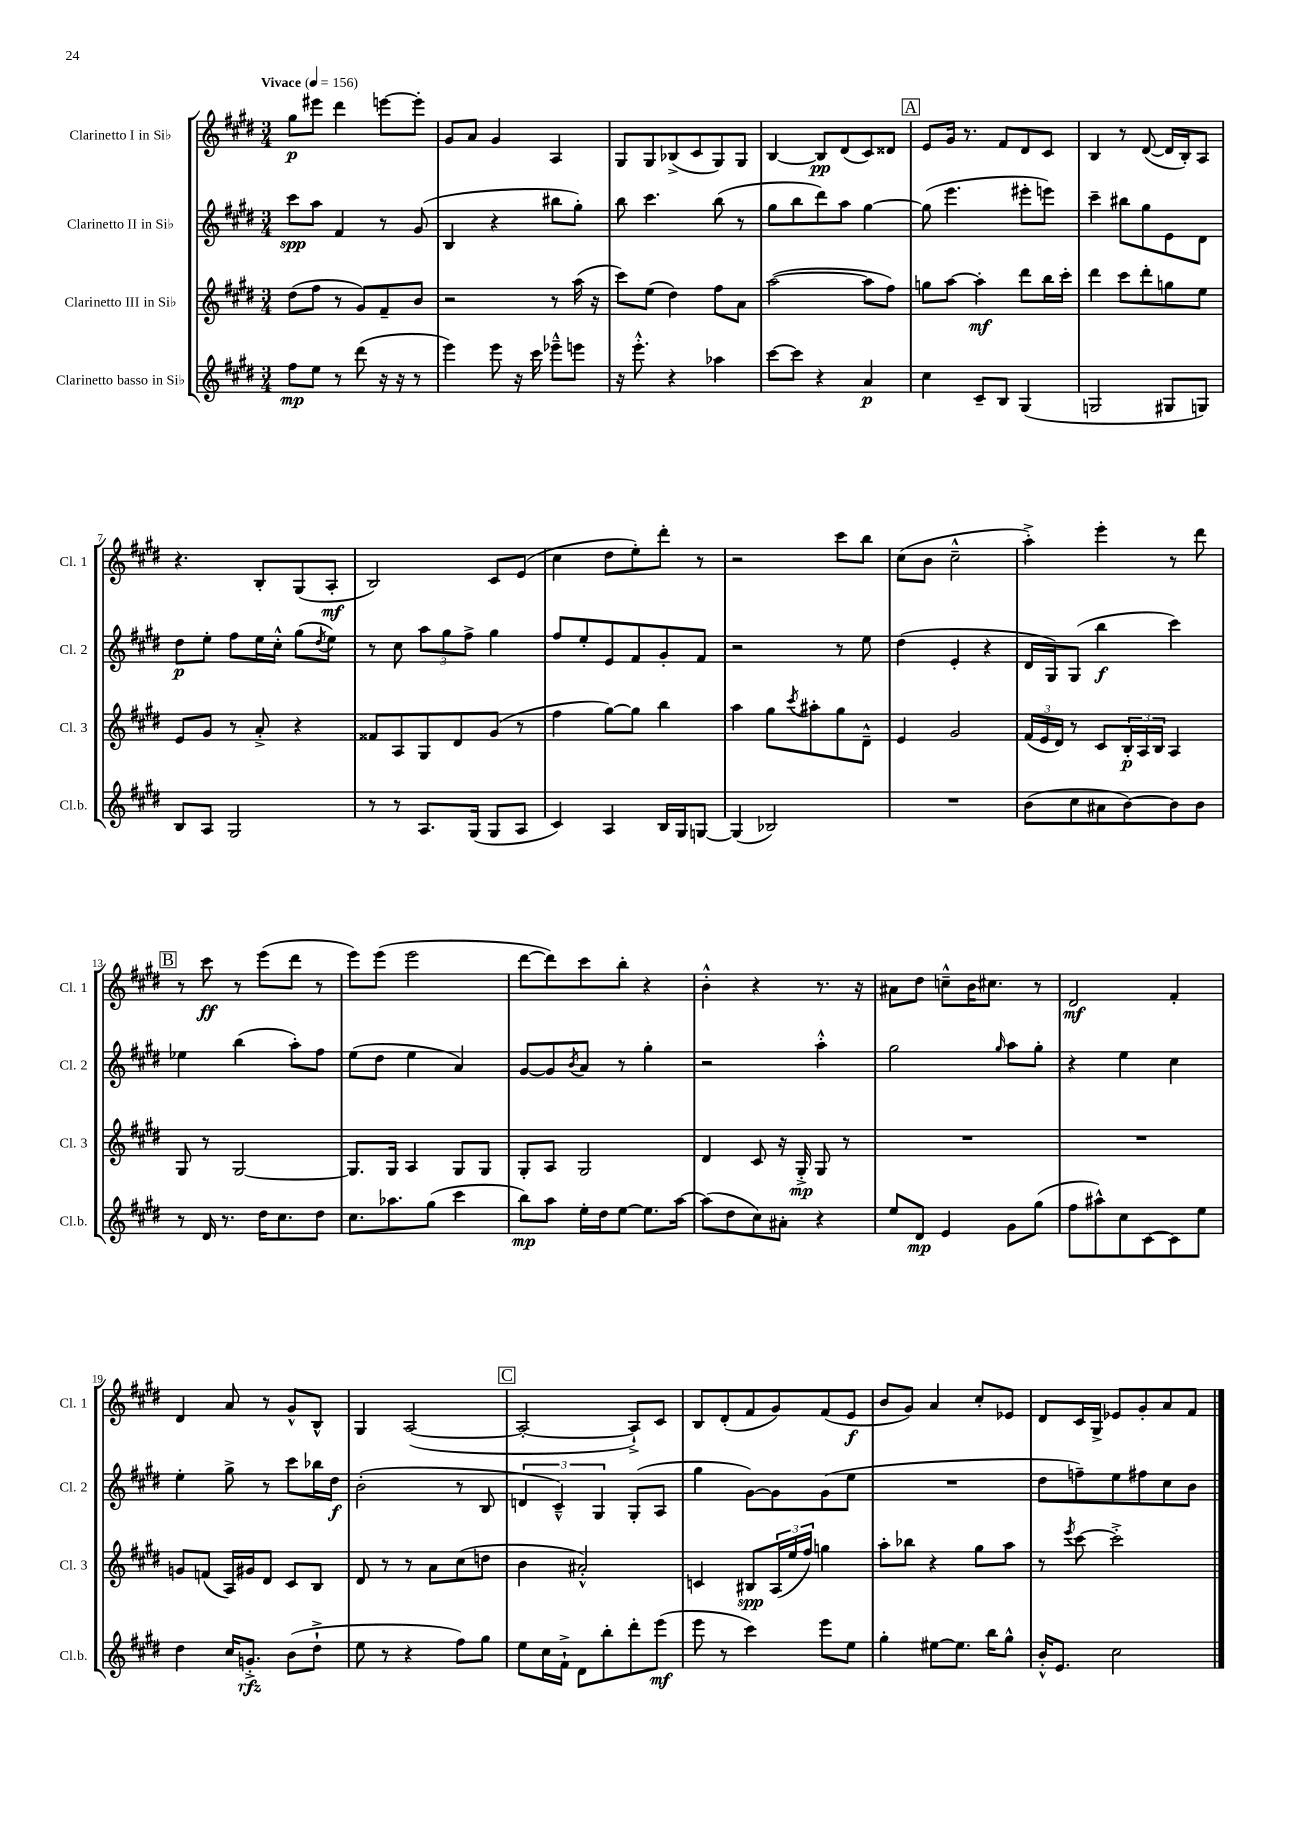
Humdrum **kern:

**kern	**kern	**kern	**kern
*staff4	*staff3	*staff2	*staff1
*clefG2	*clefG2	*clefG2	*clefG2
*k[f#c#g#d#]	*k[f#c#g#d#]	*k[f#c#g#d#]	*k[f#c#g#d#]
*M3/4	*M3/4	*M3/4	*M3/4
*MM156	*MM156	*MM156	*MM156
8ff#	(8dd#	8ccc#	8gg#
8ee	8ff#	8aa	8eee#
8r	8r	4f#	4ddd#
(8ddd#	8g#)	.	.
16r	8f#~	8r	[8eee
16r	.	.	.
8r	8b	(8g#	8eee']
=	=	=	=
4eee)	2r	4B	8g#
.	.	.	8a
8eee	.	4r	4g#
16r	.	.	.
16ccc#	.	.	.
8eee-~^^	8r	8bb#	4A
8eee	(16aa	8gg#')	.
.	16r	.	.
=	=	=	=
16r	8ccc#)	8bb	8G#
8.eee'^^	.	.	.
.	(8ee	4.ccc#	8G#
4r	4dd#)	.	(8B-^
.	.	.	8c#
4aa-	8ff#	(8bb	8G#)
.	8a	8r	8G#
=	=	=	=
[8ccc#	([2aa	8gg#	[4B
8ccc#]	.	8bb	.
4r	.	8ddd#)	8B]
.	.	8aa	(8d#
4a	8aa]	[4gg#	8c#)
.	8ff#)	.	8d##
=	=	=	=
4cc#	8gg	(8gg#]	8e
.	[8aa	4.eee	16g#
.	.	.	8.r
8c#~	4aa']	.	.
8B	.	.	8f#
(4G#	8ddd#	8eee#'	8d#
.	16bb	8eee)	8c#
.	16ccc#'	.	.
=	=	=	=
2G	4ddd#	4ccc#~	4B
.	8ccc#	8bb#	8r
.	8ddd#'	8gg#	([8d#
8G#	8gg	8e	16d#]
.	.	.	16B')
8G)	8ee	8d#	8A
=	=	=	=
8B	8e	8dd#	4.r
8A	8g#	8ee'	.
2G#	8r	8ff#	.
.	8a'^	16ee	8B'
.	.	16cc#'^^	.
.	4r	(8gg#	(8G#
.	.	8qdd#	.
.	.	8ee)	8A'
=	=	=	=
8r	8f##	8r	2B)
8r	8A	8cc#	.
8.A	8G#	12aa	.
.	.	12gg#	.
.	8d#	.	.
.	.	12ff#^	.
(16G#	.	.	.
8G#	(8g#	4gg#	8c#
8A	8r	.	(8e
=	=	=	=
4c#)	4ff#	8ff#	4cc#
.	.	8ee'	.
4A	[8gg#)	8e	8dd#
.	8gg#]	8f#	8ee')
16B	4bb	8g#'	8ddd#'
16G#	.	.	.
[8G	.	8f#	8r
=	=	=	=
(4G]	4aa	2r	2r
2B-)	8gg#	.	.
.	8qccc#	.	.
.	8aa#'	.	.
.	8gg#	8r	8ccc#
.	8d#~^^	8ee	8bb
=	=	=	=
2.r	4e	(4dd#	(8cc#
.	.	.	8b
.	2g#	4e'	2cc#~^^
.	.	4r	.
=	=	=	=
(8b	(24f#	16d#	4aa'^)
.	24e	.	.
.	.	16G#)	.
.	24d#)	.	.
8cc#	8r	(8G#	.
8a#	8c#	4bb	4eee'
[8b)	24B'	.	.
.	24A	.	.
.	24B	.	.
8b]	4A	4ccc#)	8r
8b	.	.	8ddd#
=	=	=	=
8r	8G#	4ee-	8r
16d#	8r	.	8ccc#
8.r	.	.	.
.	[2G#	(4bb	8r
16dd#	.	.	(8eee
8.cc#	.	.	.
.	.	8aa')	8ddd#
8dd#	.	8ff#	8r
=	=	=	=
8.cc#	8.G#]	(8ee	8eee)
.	.	8dd#	(8eee
8.aa-	16G#	.	.
.	4A	4ee	2eee
(8gg#	.	.	.
4ccc#	8G#	4a)	.
.	8G#	.	.
=	=	=	=
8bb)	8G#'	[8g#	[8ddd#
8aa	8A	8g#]	8ddd#])
.	.	8qb	.
16ee'	2G#	8a	8ccc#
16dd#	.	.	.
[8ee	.	8r	8bb'
8.ee]	.	4gg#'	4r
[16aa	.	.	.
=	=	=	=
(8aa]	4d#	2r	4b'^^
8dd#	.	.	.
8cc#)	8c#	.	4r
8a#'	16r	.	.
.	16G#'^	.	.
4r	8G#	4aa'^^	8.r
.	8r	.	.
.	.	.	16r
=	=	=	=
8ee	2.r	2gg#	8a#
8d#	.	.	8dd#
4e	.	.	8cc~^^
.	.	.	16b
.	.	.	8.cc#
.	.	16qqgg#	.
8g#	.	8aa	.
(8gg#	.	8gg#'	8r
=	=	=	=
8ff#	2.r	4r	2d#
8aa#^^)	.	.	.
8cc#	.	4ee	.
[8c#	.	.	.
8c#]	.	4cc#	4f#'
8ee	.	.	.
=	=	=	=
4dd#	8g	4ee'	4d#
.	(8f	.	.
16cc#	16A)	8gg#^	8a
8.g'^	16g#	.	.
.	8d#	8r	8r
(8b	8c#	8ccc#	8g#^^
8dd#`^	8B	16bb-	8B^^
.	.	16dd#	.
=	=	=	=
8ee	8d#	(2b'	4G#
8r	8r	.	.
4r	8r	.	([2A
.	8a	.	.
8ff#)	(8cc#	8r	.
8gg#	8dd	8B	.
=	=	=	=
8ee	4b	6d	2A'_
16cc#	.	.	.
.	.	6c#~^^)	.
16f#`^	.	.	.
8d#	2a#'^^)	.	.
.	.	6G#	.
8bb'	.	.	.
8ddd#'	.	(8G#'	8A`^])
(8eee	.	8A	8c#
=	=	=	=
8eee	4c	4gg#	8B
8r	.	.	(8d#'
4ccc#)	8B#	[8g#)	8f#
.	(24A	8g#]	8g#)
.	24ee	.	.
.	24ff#)	.	.
8eee	4gg	(8g#	(8f#
8ee	.	8ee	8e
=	=	=	=
4gg#'	8aa'	2.r	8b
.	8bb-	.	8g#)
[8ee#	4r	.	4a
8.ee#]	.	.	.
.	8gg#	.	8cc#'
16bb	.	.	.
8gg#^^	8aa	.	8e-
=	=	=	=
16b'^^	8r	8dd#	8d#
8.e	.	.	.
.	8qeee	.	.
.	[8ccc#	8ff~)	16c#
.	.	.	16G#^
2cc#	2ccc#'^]	8ee	8e-
.	.	8ff#	8g#'
.	.	8cc#	8a
.	.	8b	8f#
==	==	==	==
*-	*-	*-	*-
